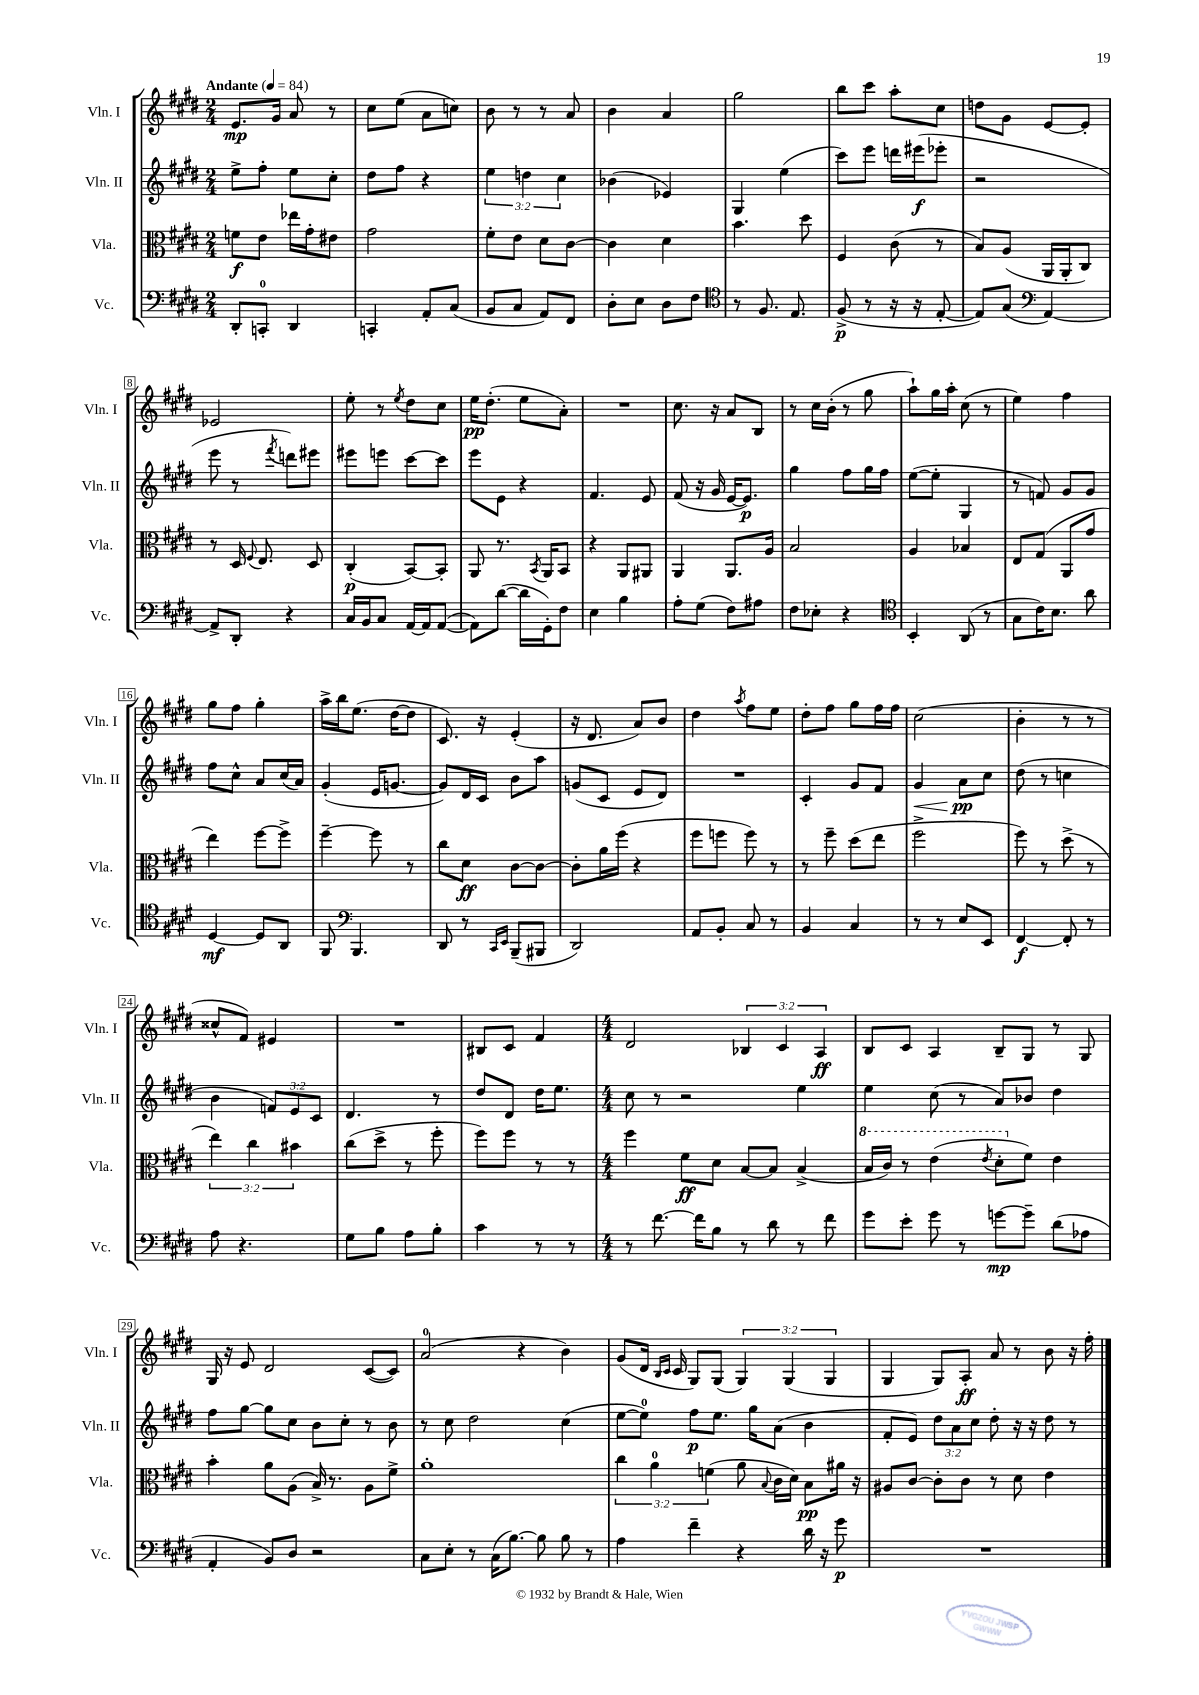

**kern	**kern	**kern	**kern
*staff4	*staff3	*staff2	*staff1
*clefF4	*clefC3	*clefG2	*clefG2
*k[f#c#g#d#]	*k[f#c#g#d#]	*k[f#c#g#d#]	*k[f#c#g#d#]
*M2/4	*M2/4	*M2/4	*M2/4
*MM84	*MM84	*MM84	*MM84
8DD#'	8f	8ee^	8.e
8CC'	8e	8ff#'	.
.	.	.	16g#
4DD#	16ee-	8ee	8a
.	16g#'	.	.
.	8e#	8cc#'	8r
=	=	=	=
4CC'	2g#	8dd#	8cc#
.	.	8ff#	(8ee
8AA'	.	4r	8a
(8C#	.	.	8cc)
=	=	=	=
8BB	8f#'	6ee	8b
8C#	8e	.	8r
.	.	6dd	.
8AA)	8d#	.	8r
.	.	6cc#	.
8FF#	[8c#	.	8a
=	=	=	=
8D#'	4c#]	(4b-	4b
8E	.	.	.
8D#	4d#	4e-)	4a
8F#	.	.	.
=	=	=	=
*clefC4	*	*	*
8r	4.b	4G#	2gg#
8.F#	.	.	.
.	.	(4ee	.
8.E	.	.	.
.	8dd#	.	.
=	=	=	=
(8F#^	4F#	8ccc#)	8bb
8r	.	8eee	8ccc#
16r	(8c#	16ddd	8aa'
16r	.	(16eee#	.
[8E'	8r	8eee-'	8cc#
=	=	=	=
8E])	8B)	2r	8dd
(8G#	(8A	.	8g#
*clefF4	*	*	*
[4AA)	16AA	.	[8e
.	16AA'	.	.
.	8C#)	.	8e']
=	=	=	=
8AA^]	8r	8eee	2e-
8DD#'	16D#	8r	.
.	8qqF#	.	.
.	8.E	.	.
.	.	8qfff#	.
4r	.	8ddd)	.
.	8D#	8eee#	.
=	=	=	=
16C#	(4C#'	8eee#	8ee'
16BB	.	.	.
8C#	.	8eee	8r
.	.	.	8qee
[16AA	[8BB)	[8ccc#	8dd#
16AA]	.	.	.
([8AA	8BB']	8ccc#]	8cc#
=	=	=	=
8AA])	8AA	8eee	16ee
.	.	.	(8.dd#'
([8d#	8.r	8e	.
16d#]	.	4r	8ee
.	8qBB	.	.
16GG#')	16AA	.	.
8F#	8BB	.	8a')
=	=	=	=
4E	4r	4.f#	2r
4B	8AA	.	.
.	8AA#	8e	.
=	=	=	=
8A'	4AA	(8f#	8.cc#
(8G#	.	16r	.
.	.	16g#	16r
8F#)	8.AA	[16e	8a
.	.	8.e])	.
8A#	.	.	8B
.	16A	.	.
=	=	=	=
8F#	2B	4gg#	8r
8E-'	.	.	16cc#
.	.	.	(16b'
4r	.	8ff#	8r
.	.	16gg#	8gg#
.	.	16ff#	.
=	=	=	=
*clefC4	*	*	*
4BB'	4A	([8ee	8aa`)
.	.	8ee']	16gg#
.	.	.	16aa'
(8AA	4B-	4G#	(8cc#
8r	.	.	8r
=	=	=	=
8G#	8E	8r	4ee)
16c#)	(8G#	8f)	.
8.B	.	.	.
.	8AA	8g#	4ff#
8a	8g#	8g#	.
=	=	=	=
[4D#	4ee)	8ff#	8gg#
.	.	8cc#^^	8ff#
8D#]	[8ff#	8a	4gg#'
8AA	8ff#^]	(16cc#	.
.	.	16a)	.
=	=	=	=
8FF#	[4ff#~	(4g#'	16aa^
.	.	.	16bb
*clefF4	*	*	*
4.BBB	.	.	(8.ee
.	8ff#]	16e	.
.	.	[8.g	[16dd#
.	8r	.	8dd#]
=	=	=	=
8DD#	8cc#	8g])	8.c#)
8r	8d#	16d#	.
.	.	16c#	16r
16qqCC#	.	.	.
16qqEE	.	.	.
(8BBB~	[8c#	8b	(4e'
8BBB#	8c#_	8aa	.
=	=	=	=
2DD#)	8c#']	(8g	16r
.	.	.	8.d#
.	16a	8c#	.
.	(16ff#	.	.
.	4r	8e	8a)
.	.	8d#)	8b
=	=	=	=
8AA	8ff#	2r	4dd#
8BB'	8ff	.	.
.	.	.	8qaa
8C#	8ff)	.	8ff#
8r	8r	.	8ee
=	=	=	=
4BB	8r	4c#'	8dd#'
.	8ff#~	.	8ff#
4C#	(8dd#	8g#	8gg#
.	8ee	8f#	16ff#
.	.	.	16ff#
=	=	=	=
8r	2ff#^	4g#	(2cc#
8r	.	.	.
8E	.	8a	.
8EE	.	8cc#	.
=	=	=	=
[4FF#	8ff#)	(8dd#	4b'
.	8r	8r	.
8FF#']	(8dd#^	4cc	8r
8r	8r	.	8r
=	=	=	=
8A	6ee)	4b	8cc##^^
4.r	.	.	8f#)
.	6cc#	.	.
.	.	12f)	4e#
.	6b#	12e	.
.	.	12c#	.
=	=	=	=
8G#	(8cc#	4.d#	2r
8B	8dd#^	.	.
8A	8r	.	.
8B'	8ff#'	8r	.
=	=	=	=
4c#	8ff#)	8dd#	8B#
.	8ff#	8d#	8c#
8r	8r	16dd#	4f#
.	.	8.ee	.
8r	8r	.	.
=	=	=	=
*M4/4	*M4/4	*M4/4	*M4/4
8r	4ff#	8cc#	2d#
[8.f#	.	8r	.
.	8f#	2r	.
16f#]	.	.	.
8B	8d#	.	.
8r	[8B	.	6B-
8d#	8B]	.	.
.	.	.	6c#
8r	(4B^	4ee	.
.	.	.	6A
8f#	.	.	.
=	=	=	=
8g#	16b	4ee	8B
.	16cc#)	.	.
8e'	8r	.	8c#
8g#	(4ee	(8cc#	4A
8r	.	8r	.
.	8qee	.	.
[8g	8dd#'	8a)	8B~
8g~]	8f#)	8b-	8G#
(8d#	4e	4dd#	8r
8A-	.	.	8G#
=	=	=	=
4AA'	4b'	8ff#	16G#
.	.	.	16r
.	.	[8gg#	8e
8BB)	8a	8gg#]	2d#
8D#	(8A	8cc#	.
2r	16B^)	8b	.
.	8.r	.	.
.	.	8cc#'	.
.	8A	8r	([8c#
.	8f#^	8b	8c#])
=	=	=	=
8C#	1a'	8r	(2a
8E'	.	8cc#	.
8r	.	2dd#	.
(16C#	.	.	.
[8.B)	.	.	.
.	.	.	4r
8B]	.	.	.
8B	.	(4cc#	4b)
8r	.	.	.
=	=	=	=
4A	6cc#	[8ee	(8g#
.	.	8ee])	16d#
.	6a	.	.
.	.	.	16qqB
.	.	.	16qqc#
.	.	.	16c#
4f#~	.	8ff#	8G#)
.	(6f	.	.
.	.	8.ee	(8G#
4r	8a	.	6G#)
.	.	16gg#	.
.	8qqB	.	.
.	16c#	(8a	.
.	.	.	(6G#
.	16d#)	.	.
16d#	8B	4b	.
16r	.	.	.
.	.	.	6G#
8g#	16a#	.	.
.	16r	.	.
=	=	=	=
1r	8A#	8f#'	4G#
.	[8c#	8e)	.
.	8c#']	12dd#	8G#)
.	.	12a	.
.	8c#	.	8A'
.	.	12cc#	.
.	8r	8dd#'	8a
.	8d#	16r	8r
.	.	16r	.
.	4e	8dd#	8b
.	.	8r	16r
.	.	.	16ff#'
==	==	==	==
*-	*-	*-	*-
